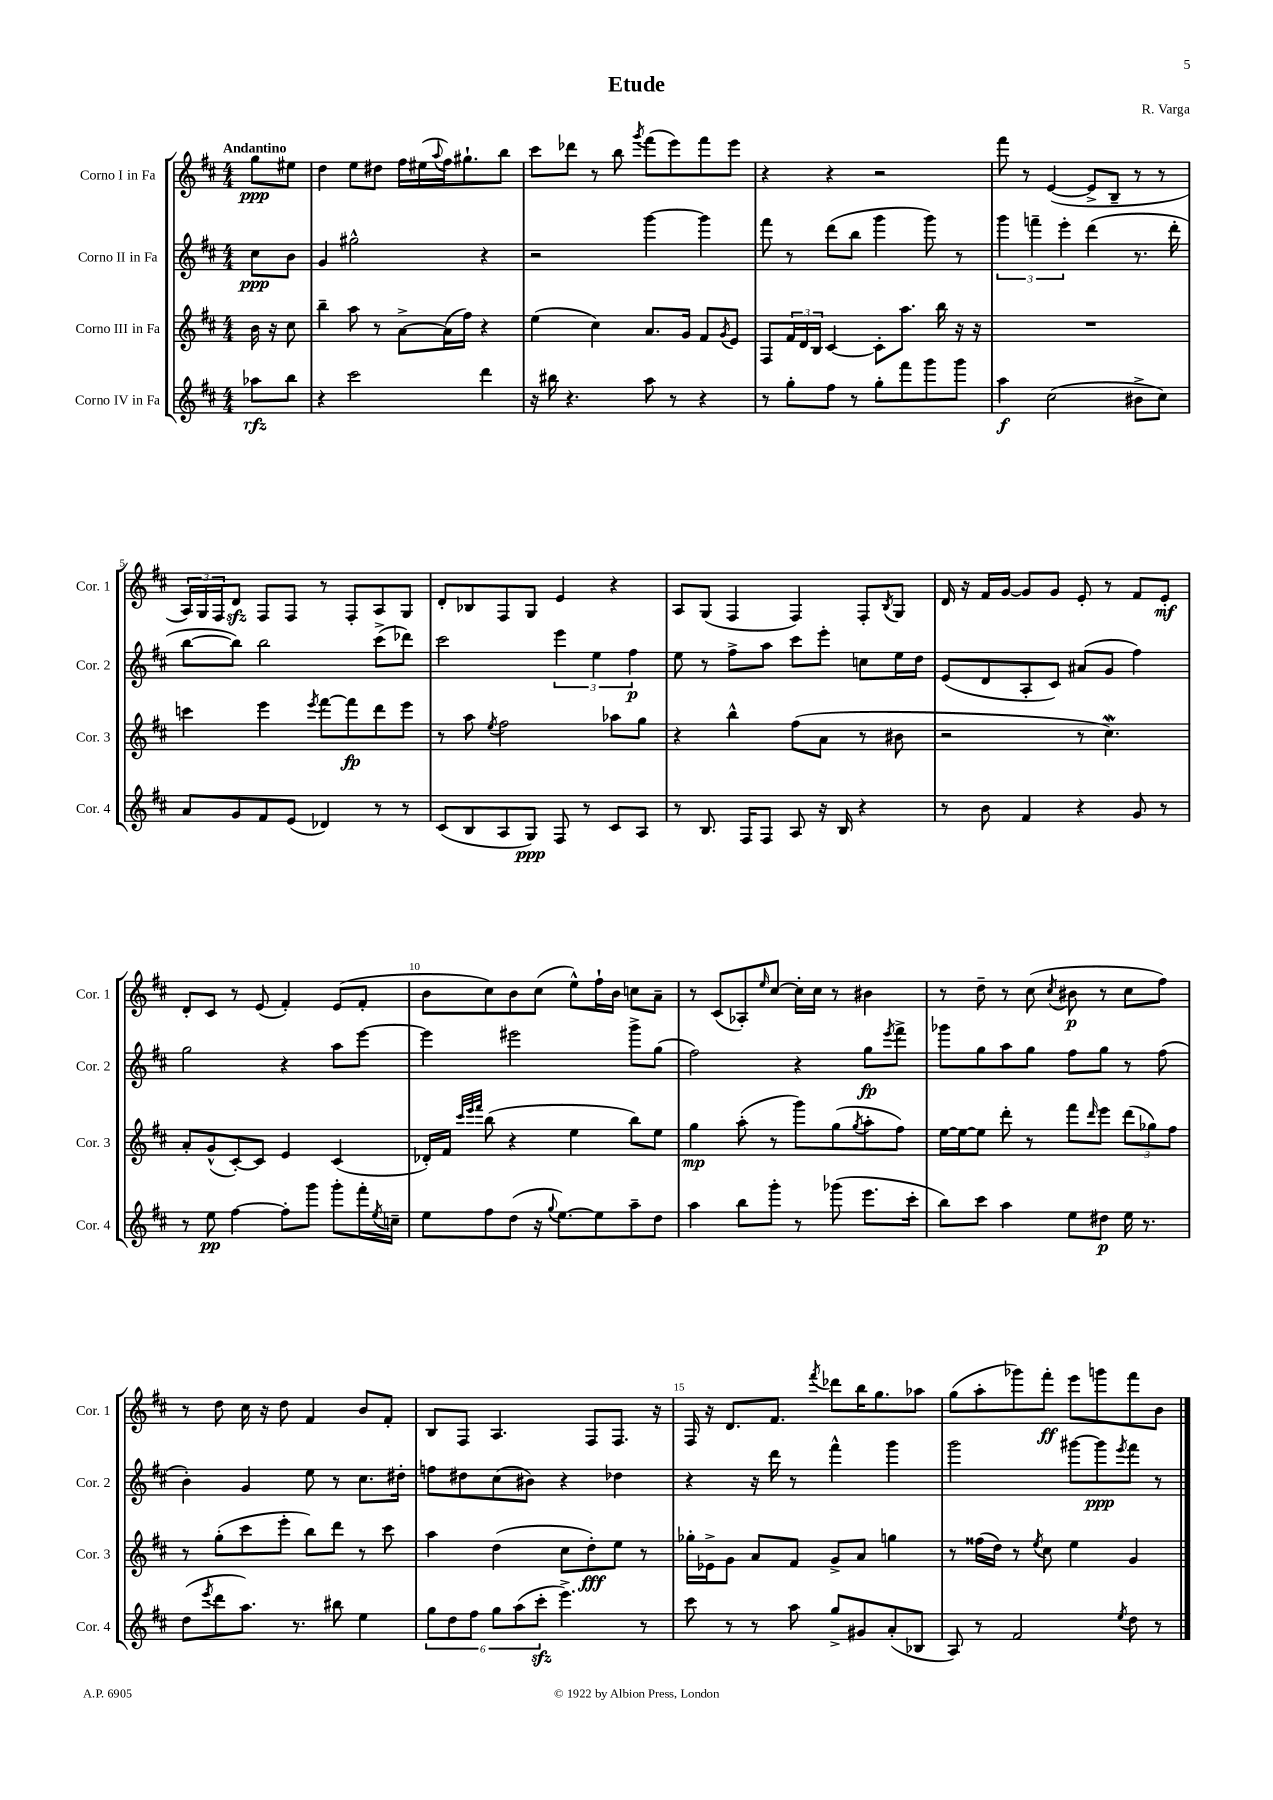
\header { title = "Etude" composer = "R. Varga" }
<<
\new StaffGroup <<
\new Staff = "s0" \with { instrumentName = "Corno I in Fa" shortInstrumentName = "Cor. 1" } {
    \clef treble \key d \major \numericTimeSignature \time 4/4 \partial 4 \tempo "Andantino"
    g''8\ppp eis''8 |
    d''4 e''8 dis''8 fis''16 eis''16( \appoggiatura { a''8 } fis''16) gis''8.-! b''8 |
    cis'''8 des'''8 r8 b''8 \acciaccatura { g'''8 } fis'''8( e'''8) fis'''8 e'''8 |
    r4 r4 r2 |
    fis'''8 r8 e'4~( e'8-> b8-- r8 r8 |
    \tuplet 3/2 { a16) g16 fis16 } d'8\sfz fis8 fis8 r8 fis8-. a8 g8 |
    d'8-. bes8 fis8 g8 e'4 r4 |
    a8 g8( fis4 fis4) fis8-. \acciaccatura { b8 } g8 |
    d'16 r16 fis'16 g'16~ g'8 g'8 e'8-. r8 fis'8 e'8-.\mf |
    d'8-. cis'8 r8 e'8( fis'4-.) e'8( fis'8-. |
    b'8 cis''8) b'8 cis''8( e''8-^) fis''16-! b'16 c''8 a'8-- |
    r8 cis'8( aes8-.) \grace { e''16 } cis''8~ cis''16-. cis''16 r8 bis'4 |
    r8 d''8-- r8 cis''8( \acciaccatura { cis''8 } bis'8\p r8 cis''8 fis''8) |
    r8 d''8 cis''16 r16 d''8 fis'4 b'8 fis'8-. |
    b8 fis8 a4. fis8 fis8. r16 |
    fis16 r16 d'8. fis'8. \acciaccatura { fis'''8 } des'''8 b''16 g''8. aes''8 |
    g''8( a''8-. ges'''8) fis'''8-.\ff e'''8 g'''8 fis'''8 b'8 \bar "|." |
}
\new Staff = "s1" \with { instrumentName = "Corno II in Fa" shortInstrumentName = "Cor. 2" } {
    \clef treble \key d \major \numericTimeSignature \time 4/4 \partial 4
    cis''8\ppp b'8 |
    g'4 gis''2-^ r4 |
    r2 g'''4~ g'''4 |
    fis'''8 r8 d'''8( b''8 g'''4 g'''8) r8 |
    \tuplet 3/2 { g'''4 f'''4-- e'''4-. } d'''4( r8. d'''16-. |
    b''8~ b''8) b''2 cis'''8->( des'''8) |
    cis'''2 \tuplet 3/2 { e'''4 e''4 fis''4\p } |
    e''8 r8 fis''8-> a''8 cis'''8 e'''8-. c''8 e''16 d''16 |
    e'8( d'8 a8-. cis'8) ais'8( g'8 fis''4) |
    g''2 r4 a''8 e'''8~ |
    e'''4 eis'''2 g'''8-> g''8( |
    fis''2) r4 g''8\fp \acciaccatura { e'''8 } fis'''8-> |
    ges'''8 g''8 a''8 g''8 fis''8 g''8 r8 fis''8( |
    b'4-.) g'4 e''8 r8 cis''8. dis''16-. |
    f''8 dis''8 cis''8( bis'8) r4 des''4 |
    r4 r16 d'''16 r8 fis'''4-^ g'''4 |
    g'''2 gis'''8~ gis'''8\ppp \acciaccatura { e'''8 } fis'''8 r8 \bar "|." |
}
\new Staff = "s2" \with { instrumentName = "Corno III in Fa" shortInstrumentName = "Cor. 3" } {
    \clef treble \key d \major \numericTimeSignature \time 4/4 \partial 4
    b'16 r16 cis''8 |
    b''4-- a''8 r8 a'8~-> a'16( fis''16) r4 |
    e''4( cis''4) a'8. g'16 fis'8 \acciaccatura { g'8 } e'8 |
    fis8 \tuplet 3/2 { fis'16 d'16 b16 } cis'4~ cis'8-. a''8. b''16 r16 r16 |
    R1 |
    c'''4 e'''4 \acciaccatura { e'''8 } fis'''8~ fis'''8\fp d'''8 e'''8 |
    r8 a''8 \acciaccatura { e''8 } fis''2 aes''8 g''8 |
    r4 b''4-^ fis''8( a'8 r8 bis'8 |
    r2 r8 cis''4.\mordent) |
    a'8-. g'8-^( cis'8~-.) cis'8 e'4 cis'4( |
    des'16-.) fis'16 \grace { cis'''32 e'''32 fis'''32 } b''8( r4 e''4 b''8) e''8 |
    g''4\mp a''8-.( r8 g'''8) g''8( \acciaccatura { g''8 } a''8-. fis''8) |
    e''16~ e''16~ e''8 d'''8-. r8 fis'''8 \grace { d'''16 } e'''8 \tuplet 3/2 { d'''8( ges''8) fis''8 } |
    r8 g''8-.( cis'''8 e'''8-. b''8) d'''8 r8 cis'''8 |
    a''4 d''4( cis''8 d''8-.\fff) e''8 r8 |
    ges''16-. ees'16-> g'8 a'8 fis'8 g'8-> a'8 g''4 |
    r8 fisis''16( d''16) r8 \acciaccatura { e''8 } cis''8 e''4 g'4 \bar "|." |
}
\new Staff = "s3" \with { instrumentName = "Corno IV in Fa" shortInstrumentName = "Cor. 4" } {
    \clef treble \key d \major \numericTimeSignature \time 4/4 \partial 4
    aes''8\rfz b''8 |
    r4 cis'''2 d'''4 |
    r16 bis''16 r4. a''8 r8 r4 |
    r8 g''8-. fis''8 r8 g''8-. fis'''8 g'''8 g'''8 |
    a''4\f cis''2( bis'8-> cis''8) |
    a'8 g'8 fis'8 e'8( des'4) r8 r8 |
    cis'8( b8 a8 g8\ppp) fis8 r8 cis'8 a8 |
    r8 b8. fis16 fis8 a8 r16 b16 r4 |
    r8 b'8 fis'4 r4 g'8 r8 |
    r8 e''8\pp fis''4~ fis''8-. g'''8 g'''8-. fis'''16-. \acciaccatura { e''8 } c''16-- |
    e''8 fis''8 d''8( r16 \appoggiatura { g''8 } e''8.~) e''8 a''8-- d''8 |
    a''4 b''8 g'''8-. r8 ges'''8( e'''8. cis'''16-. |
    b''8) cis'''8 a''4 e''8 dis''8\p e''16 r8. |
    d''8( \acciaccatura { e'''8 } d'''8 a''8.) r8. bis''8 e''4 |
    \tuplet 6/4 { g''8 d''8 fis''8 g''8 a''8( cis'''8-.\sfz } e'''4.->) r8 |
    cis'''8 r8 r8 a''8 g''8-> gis'8 a'8-.( bes8 |
    a8) r8 fis'2 \acciaccatura { e''8 } d''8 r8 \bar "|." |
}
>>
>>
\layout { \context { \Score \override BarNumber.break-visibility = ##(#f #t #t) barNumberVisibility = #(every-nth-bar-number-visible 5) } }
